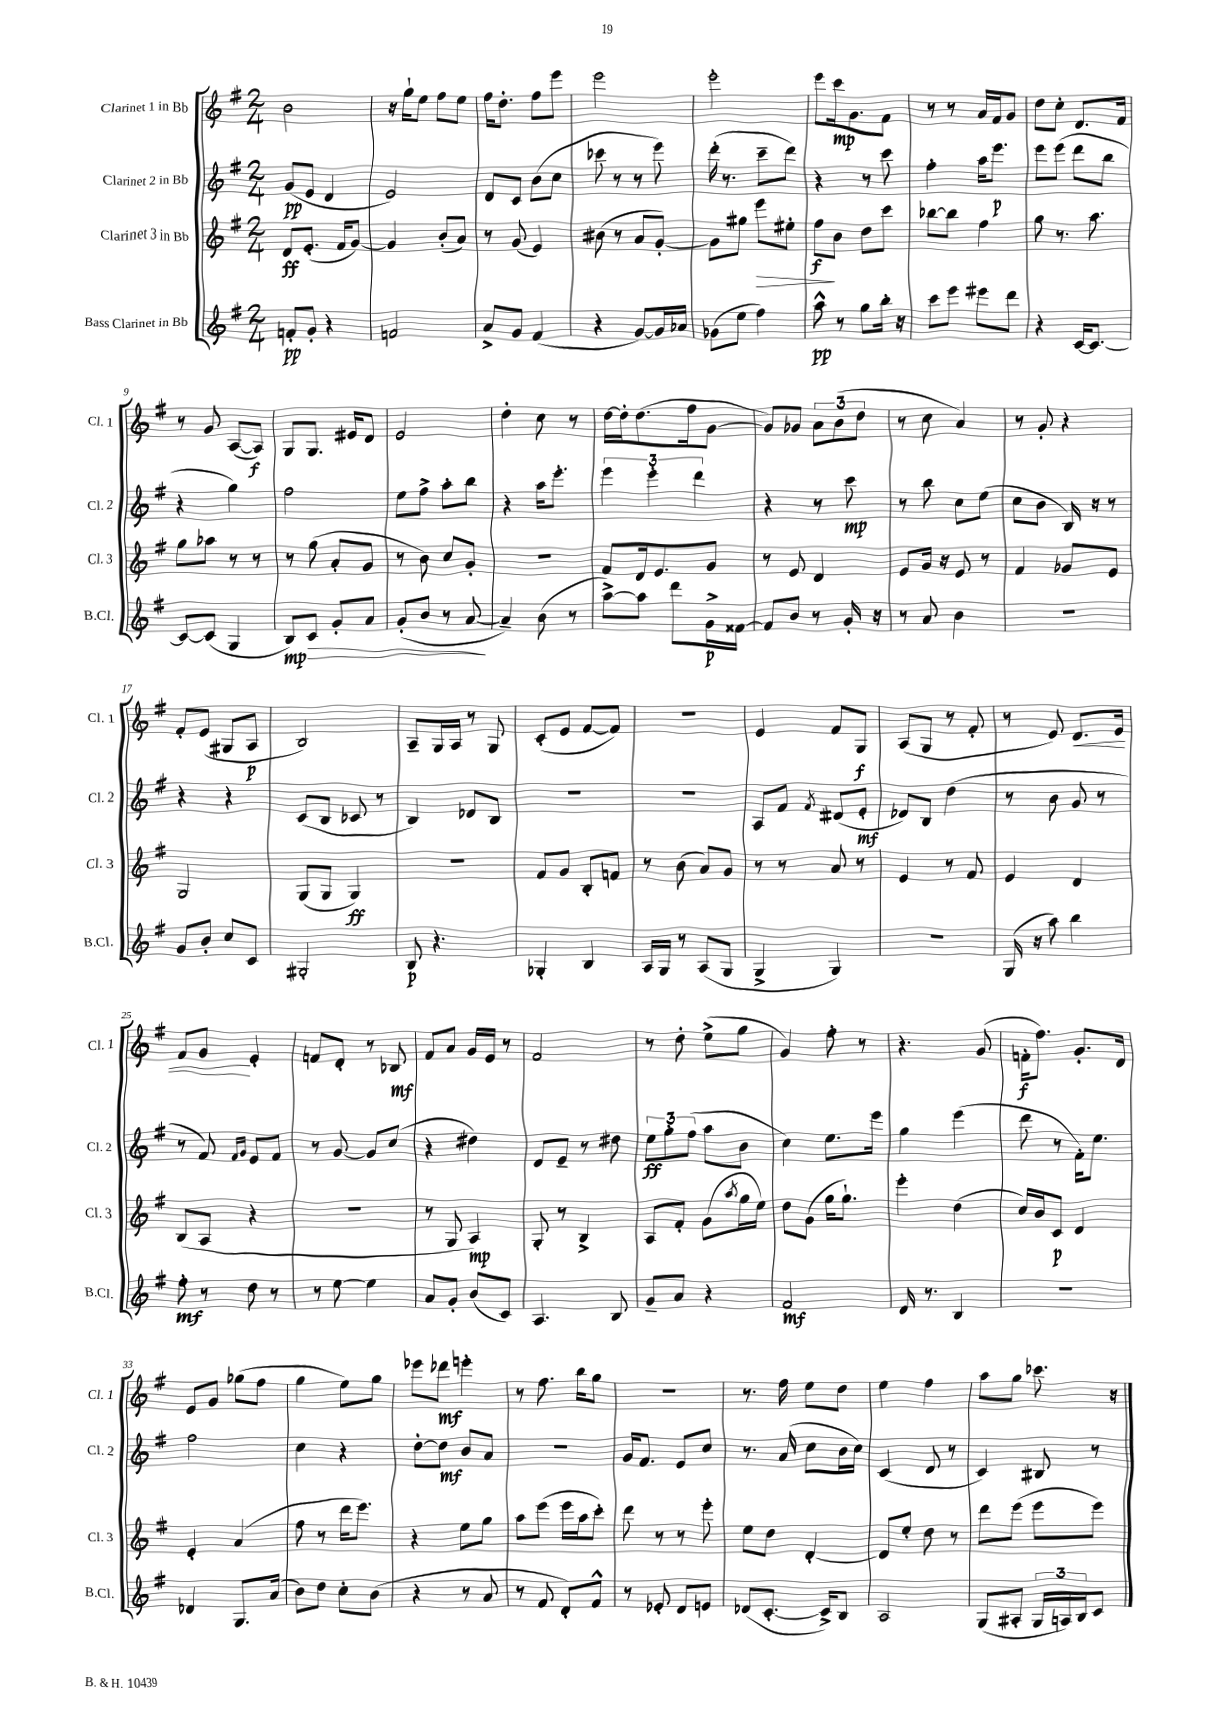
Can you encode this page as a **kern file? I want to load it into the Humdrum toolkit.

**kern	**kern	**kern	**kern
*staff4	*staff3	*staff2	*staff1
*clefG2	*clefG2	*clefG2	*clefG2
*k[f#]	*k[f#]	*k[f#]	*k[f#]
*M2/4	*M2/4	*M2/4	*M2/4
8f'/L	8d/L	(8g/L	2b\
8g'/J	(8.e'/J	8e/J	.
4r	.	4d/	.
.	16f#/LK	.	.
.	[8g/J)	.	.
=	=	=	=
2f/	4g/]	2e/)	16r
.	.	.	16gg`\LK
.	.	.	8ee\J
.	(8b'/L	.	8ff#\L
.	8a/J)	.	8ee\J
=	=	=	=
8a^/L	8r	8d/L	16ff#\LK
.	.	.	8.dd'\J
8g/J	(8g/	8c/J	.
(4f#/	4e/)	(8b\L	8ff#\L
.	.	8cc\J	8eee\J
=	=	=	=
4r	(8b#\	8ccc-\	2eee\
.	8r	8r	.
[8g/L)	8a/L	8r	.
16g/]L	[8g'/J)	8eee\)	.
16a-/JJ	.	.	.
=	=	=	=
(8g-\L	8g\]L	(16ddd'\	2eee'\
.	.	8.r	.
8ee\J	8gg#\J	.	.
4ff#\)	8eee\L	8ccc~\L	.
.	8ee#'\J	8ddd\J)	.
=	=	=	=
8aa^^\	8ff#\L	4r	8eee\L
8r	8b\J	.	16ccc\k
.	.	.	8.g\
8gg\L	8dd\L	8r	.
16bb'\Jk	8ccc\J	8ccc\	8f#\J
16r	.	.	.
=	=	=	=
8ccc\L	[8bb-\L	4ff#'\	8r
8eee\J	8bb-\]J	.	8r
8eee#\L	4ff#\	16aa\LK	16a/LL
.	.	8.eee\J	16f#/J
8ddd\J	.	.	8g/J
=	=	=	=
4r	8gg\	8eee\L	8dd\L
.	8.r	(8eee\J	8cc'\J
[16c/LK	.	8ddd\L	8.d/L
8.c/_J	8.aa\	.	.
.	.	8bb\J	.
.	.	.	16f#/Jk
=	=	=	=
8c/_L	8gg\L	4r	8r
(8c/]J	8aa-\J	.	8g/
4G/	8r	4gg\)	([8A/L
.	8r	.	8A/]J)
=	=	=	=
8B/L)	8r	2ff#\	8G/L
8c/J	(8gg\	.	8.G/J
8g'/L	8a'/L	.	.
.	.	.	16e#/LK
8a/J	8g/J	.	8d/J
=	=	=	=
(8g'/L	8r	8ee\L	2e/
8b/J	8b\)	8ff#^\J	.
8r	8cc/L	8aa'\L	.
[8a/	8g'/J	8bb\J	.
=	=	=	=
4a~/])	2r	4r	4dd'\
(8b\	.	16aa\LK	8cc\
.	.	8.eee'\J	.
8r	.	.	8r
=	=	=	=
[8aa^\L)	8f#/L	6eee\	[16dd\LL
.	.	.	16dd'\]J
8aa\]J	16d/k	.	(8.dd\
.	.	6eee'\	.
.	8.e/	.	.
8ddd\L	.	.	.
.	.	.	16ff#\k
.	.	6ddd\	.
16g^\L	8g/J	.	[8g\J
[16f##\JJ	.	.	.
=	=	=	=
8f##/]L	8r	4r	8g/]L)
8b/J	8e/	.	8g-/J
8r	4d/	8r	12a\L
.	.	.	(12b\
16g'/	.	8ccc\	.
.	.	.	12dd\J
16r	.	.	.
=	=	=	=
8r	8e/L	8r	8r
8a/	16g/Jk	8bb\	8cc\
.	16r	.	.
4b\	8e/	8cc\L	4a/)
.	8r	(8ee\J	.
=	=	=	=
2r	4f#/	8cc\L	8r
.	.	8b\J	8g'/
.	8g-/L	16B/)	4r
.	.	16r	.
.	8e/J	8r	.
=	=	=	=
8g/L	2G/	4r	8f#'/L
8b'/J	.	.	(8e/J
8cc/L	.	4r	8G#/L
8c/J	.	.	8A/J
=	=	=	=
2G#'/	(8G/L	(8c/L	2B/)
.	8G/J	8B/J	.
.	4G/)	8c-/	.
.	.	8r	.
=	=	=	=
8B/	2r	4B/)	8A~/L
4.r	.	.	16G/L
.	.	.	16A/JJ
.	.	8d-/L	8r
.	.	8B/J	8G/
=	=	=	=
4G-'/	8f#/L	2r	(8c'/L
.	8g/J	.	8e/J
4B/	8B'/L	.	[8f#/L
.	8f/J	.	8f#/]J)
=	=	=	=
16A/LL	8r	2r	2r
16G/JJ	.	.	.
8r	(8b\	.	.
(8A/L	8a/L)	.	.
8G/J	8g/J	.	.
=	=	=	=
4G^/	8r	8A/L	4e/
.	8r	8f#/J	.
.	.	8qf#/	.
4G/)	8a/	(8d#/L	8f#/L
.	8r	8e'/J	8G/J
=	=	=	=
2r	4e/	8d-/L)	(8A/L
.	.	8B/J	8G/J
.	8r	(4dd\	8r
.	8f#/	.	8f#'/
=	=	=	=
(16G/	4e/	8r	8r
16r	.	.	.
8aa\)	.	8b\	8e/)
4bb\	4d/	8g/	8.d/L
.	.	8r	.
.	.	.	16e/Jk
=	=	=	=
8ff#'\	(8B/L	8r	8f#/L
8r	8A/J	8f#/)	8g/J
.	.	16qqf#/LL	.
.	.	16qqg/JJ	.
8dd\	4r	8e/L	4e'/
8r	.	8f#/J	.
=	=	=	=
8r	2r	8r	8f/L
[8ee\	.	[8g/	8d'/J
4ee\]	.	8g/]L	8r
.	.	(8cc/J	8B-/
=	=	=	=
8a/L	8r	4r	8f#/L
8g'/J	8G/	.	8a/J
(8b/L	4A/)	4dd#\)	16g/LL
.	.	.	16e/JJ
8c/J)	.	.	8r
=	=	=	=
4.A/	8G'/	8d/L	2f#/
.	8r	8e~/J	.
.	4B^/	8r	.
8B/	.	8dd#\	.
=	=	=	=
8g~/L	8A/L	12ee\L	8r
.	.	12gg'\	.
8a/J	8f#'/J	.	8dd'\
.	.	(12ff#\J	.
4r	(8g\L	8aa\L	(8ee^\L
.	8qaa/	.	.
.	16gg\L	8b\J	8gg\J
.	16ee\JJ)	.	.
=	=	=	=
2f#/	8dd\L	4cc\)	4g/)
.	(8g\J	.	.
.	16gg\LK	8.ee\L	8ff#'\
.	8.gg`\J)	.	.
.	.	.	8r
.	.	16eee\Jk	.
=	=	=	=
16d/	4eee'\	4gg\	4.r
8.r	.	.	.
4B/	(4dd\	(4eee\	.
.	.	.	(8g/
=	=	=	=
2r	16cc/LL)	8ddd\	16f'\LK
.	16b/J	.	8.ff#\J)
.	8c/J	8r	.
.	4d/	16f#'\LK)	8.g'/L
.	.	8.ee\J	.
.	.	.	16d/Jk
=	=	=	=
4d-/	4e'/	2ff#\	8e/L
.	.	.	8g/J
8.G/L	(4a/	.	(8gg-\L
.	.	.	8ff#\J
(16a/Jk	.	.	.
=	=	=	=
8b\L)	8ff#\	4cc\	4gg\
8dd\J	8r	.	.
8cc'\L	16ddd\LK	4r	8ee\L)
.	8.eee\J)	.	.
(8b\J	.	.	8gg\J
=	=	=	=
4r	4r	[8dd'\L	8eee-\L
.	.	8dd\]J	8ddd-\J
8r	8ee\L	8b/L	4eee'\
8a/	8gg\J	8a/J	.
=	=	=	=
8r	8aa\L	2r	8r
8f#/	(8eee\J	.	8.ff#\
8d'/L)	16eee\LL	.	.
.	16aa\J	.	16bb\LK
8f#^^/J	8ccc'\J)	.	8gg\J
=	=	=	=
8r	8ddd\	16g/LK	2r
.	.	8.f#/J	.
8e-'/	8r	.	.
8d/L	8r	8e/L	.
8e/J	8eee'\	8cc/J	.
=	=	=	=
(8d-/L	8ee\L	8.r	8.r
[8.c'/J	8dd\J	.	.
.	.	(16a/	16ff#\
.	[4d'/	8cc\L	8ee\L
16c^/]LK)	.	.	.
8B/J	.	16b\L	8dd\J
.	.	16cc\JJ)	.
=	=	=	=
2A/	8d/]L	(4c/	4ee\
.	8ee'/J	.	.
.	8dd\	8d/	4ff#\
.	8r	8r	.
=	=	=	=
(8G/L	8ddd\L	4c/)	8aa\L
8A#'/J	(8eee\J	.	8gg\J
24G/LL	8eee\L	8B#/	8.ccc-\
24A/)	.	.	.
24B/J	.	.	.
8c/J	8eee\J)	8r	.
.	.	.	16r
==	==	==	==
*-	*-	*-	*-
